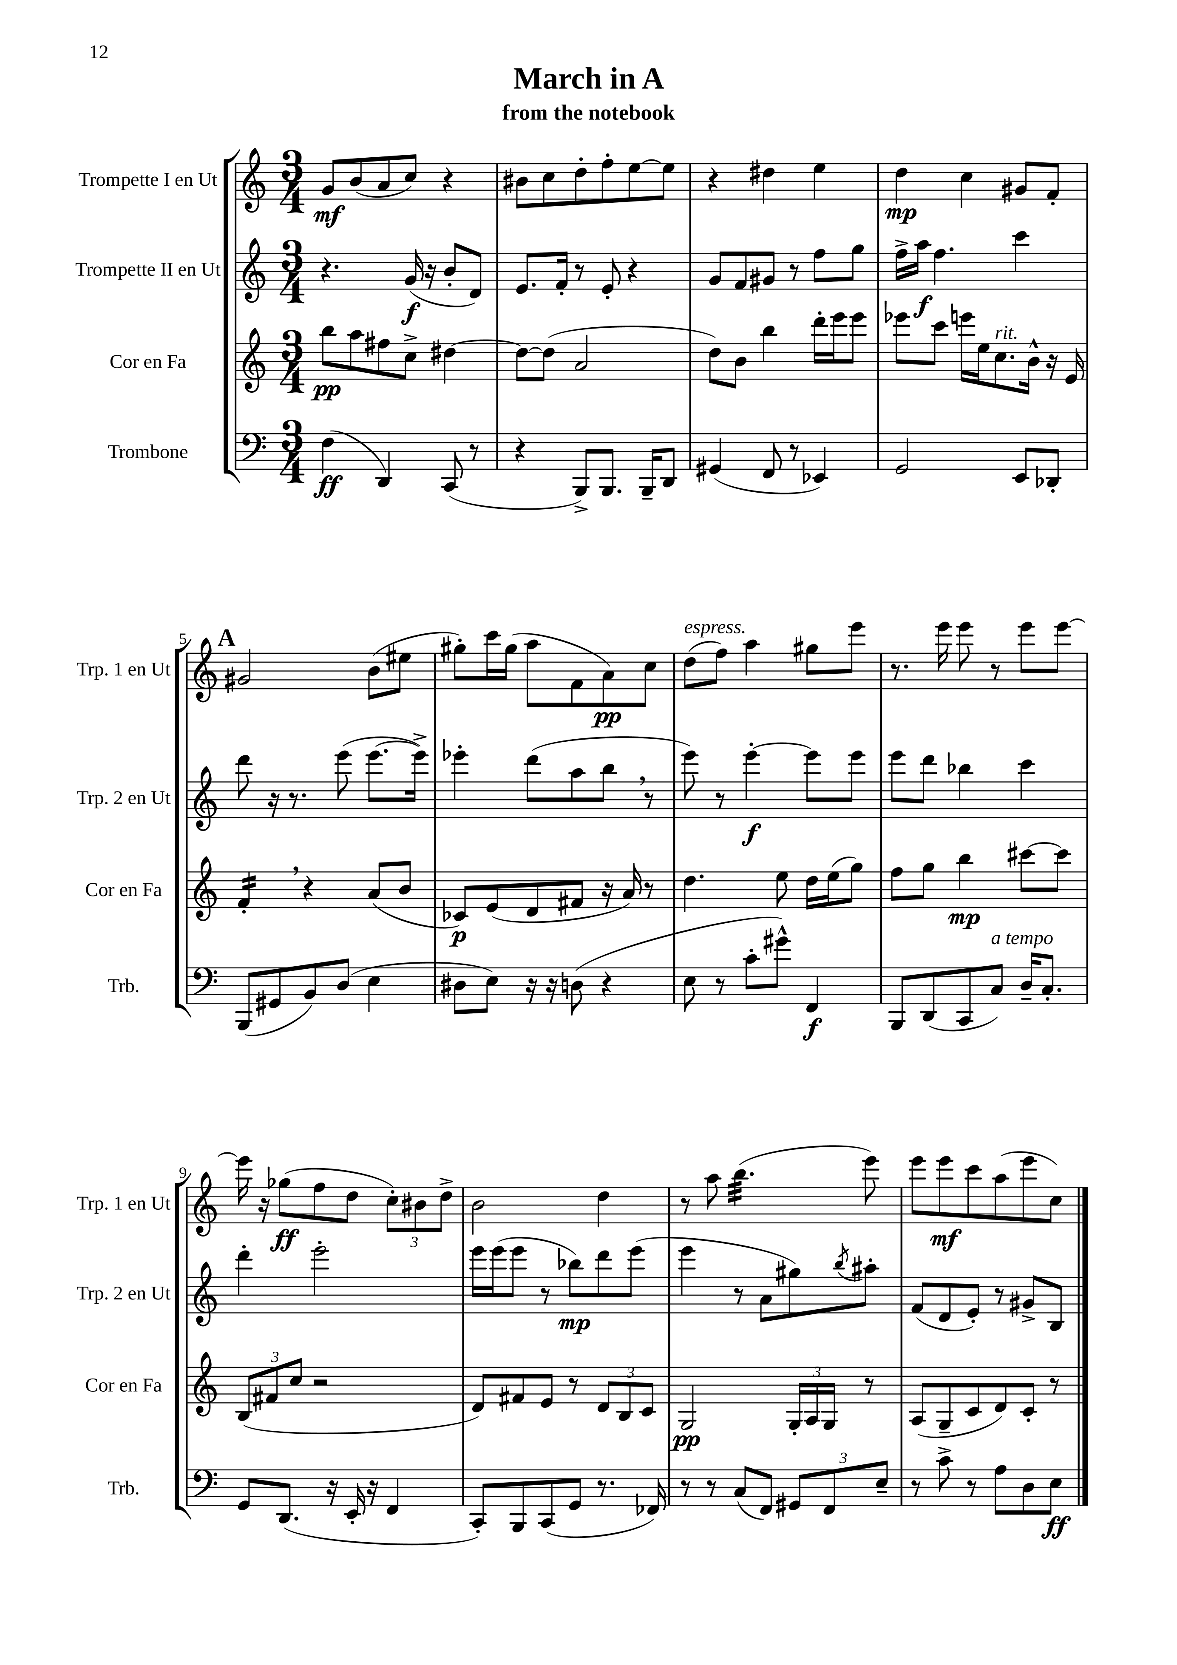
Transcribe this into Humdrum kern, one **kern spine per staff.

**kern	**kern	**kern	**kern
*staff4	*staff3	*staff2	*staff1
*clefF4	*clefG2	*clefG2	*clefG2
*k[]	*k[]	*k[]	*k[]
*M3/4	*M3/4	*M3/4	*M3/4
(4F	8bb	4.r	8g
.	8aa	.	(8b
4DD)	8ff#	.	8a
.	8cc^	(16g	8cc)
.	.	16r	.
(8CC	[4dd#	8b'	4r
8r	.	8d)	.
=	=	=	=
4r	8dd#_	8.e	8b#
.	(8dd#]	.	8cc
.	.	16f'	.
8BBB^)	2a	8r	8dd'
8.BBB	.	8e'	8ff'
.	.	4r	[8ee
16BBB~	.	.	.
8DD	.	.	8ee]
=	=	=	=
(4GG#	8dd)	8g	4r
.	8b	8f	.
8FF	4bb	8g#	4dd#
8r	.	8r	.
4EE-)	16ddd'	8ff	4ee
.	16eee	.	.
.	8eee	8gg	.
=	=	=	=
2GG	8eee-	16ff^	4dd
.	.	16aa	.
.	8ccc	4.ff	.
.	16eee	.	4cc
.	16ee	.	.
.	8.cc	.	.
8EE	.	4ccc	8g#
.	16b^^	.	.
8DD-'	16r	.	8f'
.	16e	.	.
=	=	=	=
(8BBB	4f'	8ddd	2g#
8GG#	.	16r	.
.	.	8.r	.
8BB)	4r	.	.
(8D	.	(8eee	.
4E	(8a	[8.eee	(8b
.	8b	.	8ee#
.	.	16eee^])	.
=	=	=	=
8D#	8c-)	4eee-'	8gg#')
8E)	(8e	.	16ccc
.	.	.	(16gg#
16r	8d	(8ddd	8aa
16r	.	.	.
(8D	8f#	8aa	8f
4r	16r	8bb	8a)
.	16a)	.	.
.	8r	8r	8cc
=	=	=	=
8E	4.dd	8eee)	(8dd
8r	.	8r	8ff)
8c'	.	[4eee'	4aa
8g#^^)	8ee	.	.
4FF	16dd	8eee]	8gg#
.	(16ee	.	.
.	8gg)	8eee	8eee
=	=	=	=
8BBB	8ff	8eee	8.r
(8DD	8gg	8ddd	.
.	.	.	16eee
8CC	4bb	4bb-	8eee
8C)	.	.	8r
16D~	[8ccc#	4ccc	8eee
8.C'	.	.	.
.	8ccc#]	.	[8eee
=	=	=	=
8GG	(12B	4ddd'	16eee]
.	.	.	16r
.	12f#	.	.
(8.DD	.	.	(8gg-
.	12cc	.	.
.	2r	2eee'	8ff
16r	.	.	.
16EE'	.	.	8dd
16r	.	.	.
4FF	.	.	12cc')
.	.	.	12b#
.	.	.	12dd^
=	=	=	=
8CC')	8d)	16eee	2b
.	.	(16eee	.
8BBB	8f#	8eee	.
(8CC	8e	8r	.
8GG	8r	8bb-)	.
8.r	12d	8ddd	4dd
.	12B	.	.
.	.	(8eee	.
.	12c	.	.
16FF-)	.	.	.
=	=	=	=
8r	2G	4eee	8r
8r	.	.	8aa
(8C	.	8r	(4.bb
8FF)	.	8a	.
12GG#	24G'	8gg#)	.
.	24A	.	.
12FF	24G	.	.
.	.	8qbb	.
.	8r	8aa#'	8eee)
12E~	.	.	.
=	=	=	=
8r	(8A	(8f	8eee
8c^	8G~	8d	8eee
8r	8c	8e')	8ccc
8A	8d)	8r	(8aa
8D	8c'	8g#^	8eee
8E	8r	8B	8cc)
==	==	==	==
*-	*-	*-	*-
